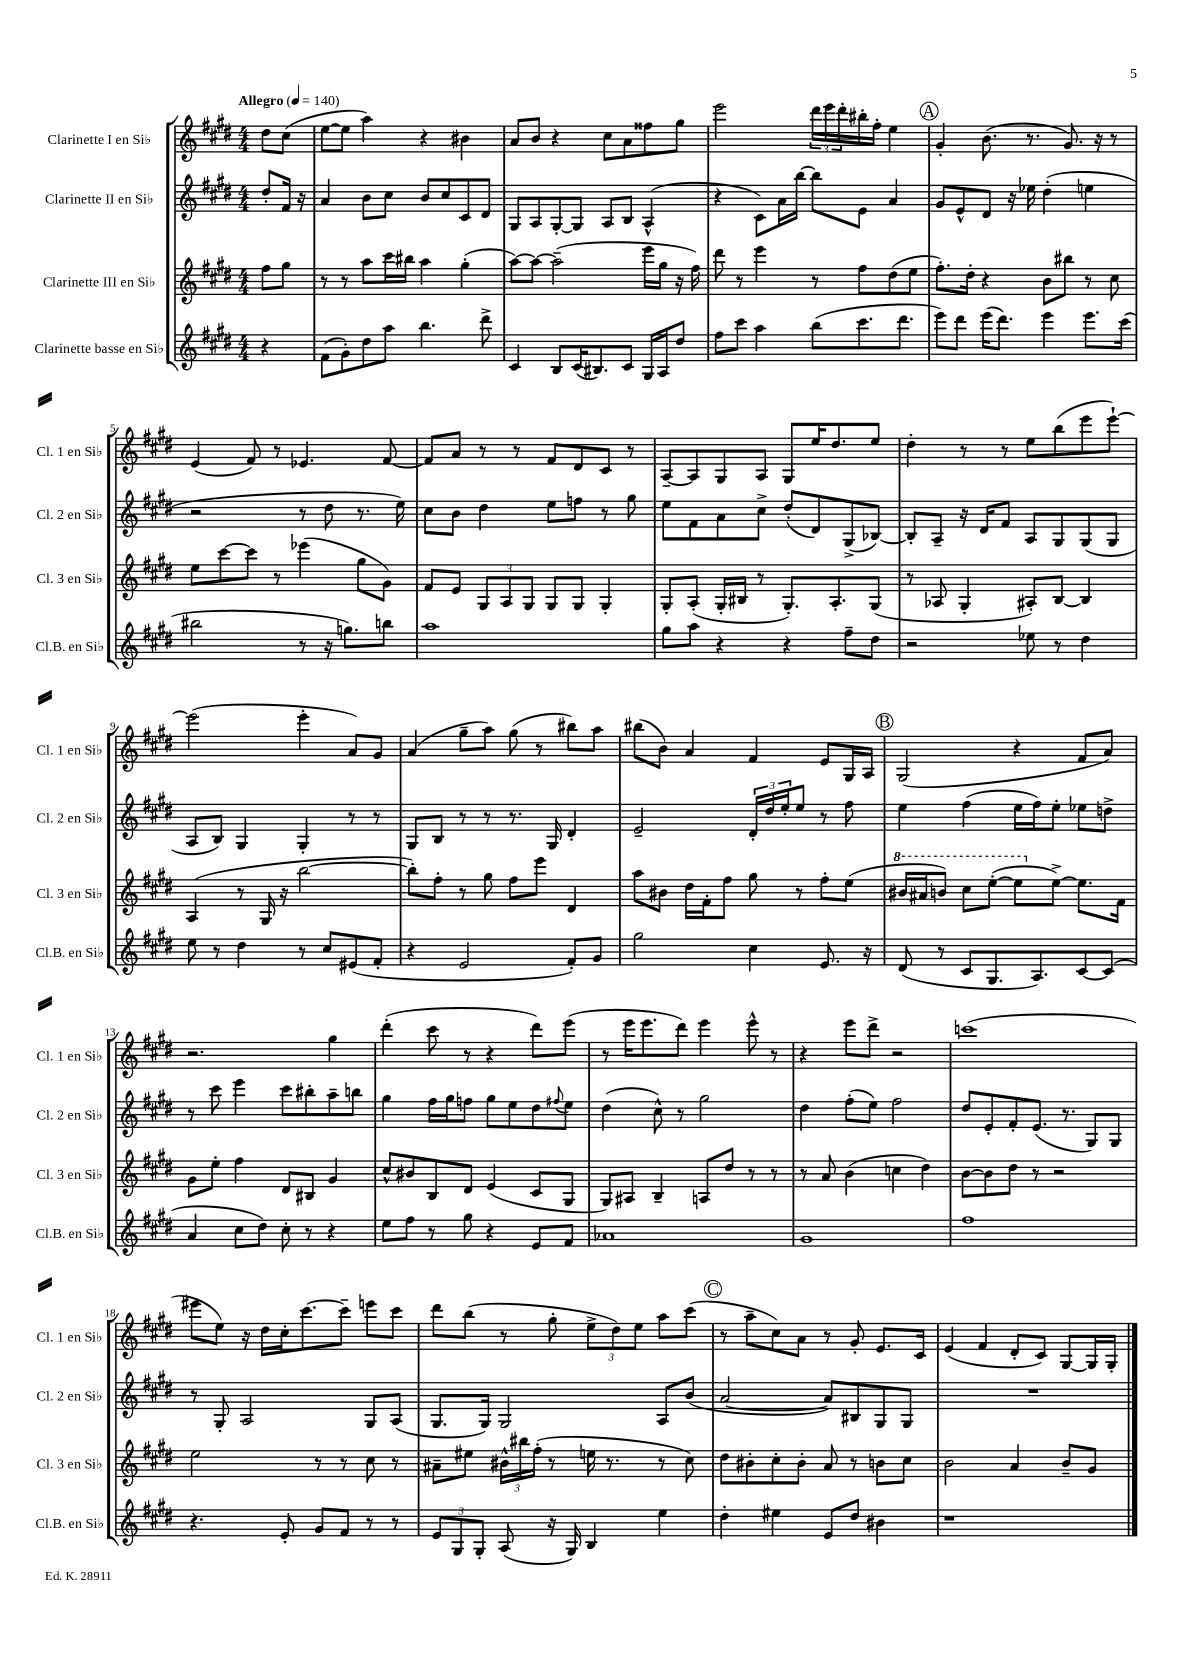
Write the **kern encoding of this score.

**kern	**kern	**kern	**kern
*staff4	*staff3	*staff2	*staff1
*clefG2	*clefG2	*clefG2	*clefG2
*k[f#c#g#d#]	*k[f#c#g#d#]	*k[f#c#g#d#]	*k[f#c#g#d#]
*M4/4	*M4/4	*M4/4	*M4/4
*MM140	*MM140	*MM140	*MM140
4r	8ff#	8dd#'	8dd#
.	8gg#	16f#	(8cc#
.	.	16r	.
=	=	=	=
(8f#	8r	4a	[8ee
8g#')	8r	.	8ee]
8dd#	8aa	8b	4aa)
8aa	16ccc#	8cc#	.
.	16bb#	.	.
4.bb	4aa	8b	4r
.	.	8cc#	.
.	(4gg#'	8c#	4b#
8ddd#^	.	8d#	.
=	=	=	=
4c#	[8aa)	8G#	8a
.	8aa_	8A	8b
8B	(2aa~]	[8G#'	4r
(16c#	.	8G#]	.
8.B#)	.	.	.
.	.	8A	8cc#
8c#	.	8B	8a
16G#	16eee	(4A^^	8ff##
16A	16gg#	.	.
8dd#	16r	.	8gg#
.	16ff#)	.	.
=	=	=	=
8ff#	8ddd#	4r	2eee
8ccc#	8r	.	.
4aa	4eee	8c#)	.
.	.	16a	.
.	.	[16bb	.
(8bb	8r	8bb]	24ddd#
.	.	.	24eee
.	.	.	24ddd#'
8.ccc#	8ff#	8e	16bb#'
.	.	.	16ff#'
.	(8dd#	4a	4ee
8.ddd#	.	.	.
.	8ee	.	.
=	=	=	=
8eee)	8.ff#')	8g#	4g#'
8ddd#	.	8e^^	.
.	16dd#'	.	.
(16eee	4r	8d#	(8.b
8.ddd#)	.	.	.
.	.	16r	.
.	.	16ee-	8.r
4eee	8b	(4dd#'	.
.	8bb#	.	8.g#)
8.eee	8r	4ee	.
.	.	.	16r
.	8cc#	.	8r
(16ccc#	.	.	.
=	=	=	=
2bb#	8ee	2r	(4e
.	[8ccc#	.	.
.	8ccc#]	.	8f#)
.	8r	.	8r
8r	(4eee-	8r	4.e-
16r	.	8dd#	.
8.gg)	.	.	.
.	8gg#	8.r	.
8bb	8g#)	.	[8f#
.	.	16ee)	.
=	=	=	=
1aa	8f#	8cc#	8f#]
.	8e	8b	8a
.	12G#	4dd#	8r
.	12A	.	.
.	.	.	8r
.	12G#	.	.
.	8G#	8ee	8f#
.	8G#	8ff	8d#
.	4G#'	8r	8c#
.	.	8gg#	8r
=	=	=	=
8gg#	8G#'	8ee	[8A~
8aa	(8A'	8f#	8A]
4r	16G#'	8a	8G#
.	16B#	.	.
.	8r	8cc#^	8A
4r	8.G#')	(8dd#'	8G#
.	.	8d#)	16ee
.	8.A'	.	8.dd#
8ff#~	.	(8G#^	.
8dd#	(8G#	[8B-)	8ee
=	=	=	=
2r	8r	8B-']	4dd#'
.	8A-	8A~	.
.	4G#'	16r	8r
.	.	16d#	.
.	.	8f#	8r
8ee-	8A#')	8A	8ee
8r	[8B	8G#	(8bb
4dd#	4B]	(8G#	8eee
.	.	8G#	[8eee`)
=	=	=	=
8ee	(4A	8A	(2eee]
8r	.	8B)	.
4dd#	8r	4G#	.
.	16G#	.	.
.	16r	.	.
8r	[2bb	4G#'	4eee'
8cc#	.	.	.
(8e#	.	8r	8a)
8f#'	.	8r	8g#
=	=	=	=
4r	8bb'])	8G#	(4a
.	8ff#'	8B	.
2e	8r	8r	8gg#~
.	8gg#	8r	8aa)
.	8ff#	8.r	(8gg#
.	8eee	.	8r
.	.	16G#	.
8f#')	4d#	4d#'	8bb#)
8g#	.	.	8aa
=	=	=	=
2gg#	8aa	2e~	(8bb#
.	8b#	.	8b)
.	16dd#	.	4a
.	16f#'	.	.
.	8ff#	.	.
4cc#	8gg#	24d#'	4f#
.	.	24dd#	.
.	.	24ee'	.
.	8r	8ee	.
8.e	8ff#'	8r	8e
.	(8ee	8ff#	16G#
16r	.	.	16A
=	=	=	=
(8d#	16bb#	4ee	(2G#
.	16aa#	.	.
8r	8bb)	.	.
8c#	8ccc#	(4ff#	.
8.G#	([8eee'	.	.
.	8eee]	16ee	4r
8.A)	.	16ff#)	.
.	[8ee^)	8ee'	.
[8c#	8.ee]	8ee-	8f#
(8c#]	.	8dd^	8a)
.	16f#	.	.
=	=	=	=
4a	8g#	8r	2.r
.	8ee'	8ccc#	.
8cc#	4ff#	4eee	.
8dd#)	.	.	.
8cc#'	8d#	8ccc#	.
8r	8B#	8bb#'	.
4r	4g#	8aa~	4gg#
.	.	8bb	.
=	=	=	=
8ee	8cc#^^	4gg#	(4ddd#'
8ff#	8b#	.	.
8r	8B	16ff#	8ccc#
.	.	16gg#	.
8gg#	8d#	8ff	8r
4r	(4e	8gg#	4r
.	.	8ee	.
8e	8c#	8dd#	8ddd#)
.	.	8qqff#	.
8f#	8G#	8ee	(8eee
=	=	=	=
1a-	8G#)	(4dd#	8r
.	8A#	.	16eee
.	.	.	8.eee
.	4B~	8cc#^^)	.
.	.	8r	8ddd#)
.	8A	2gg#	4eee
.	8dd#	.	.
.	8r	.	8eee^^
.	8r	.	8r
=	=	=	=
1g#	8r	4dd#	4r
.	8a	.	.
.	(4b	(8ff#'	8eee
.	.	8ee)	8ddd#^
.	4cc	2ff#	2r
.	4dd#)	.	.
=	=	=	=
1ff#	[8b	8dd#	(1ccc
.	8b]	8e'	.
.	8dd#	8f#'	.
.	8r	(8.e	.
.	2r	.	.
.	.	8.r	.
.	.	8G#)	.
.	.	8G#	.
=	=	=	=
4.r	2ee	8r	8eee#
.	.	8G#'	8ee)
.	.	2A	16r
.	.	.	16dd#
8e'	.	.	16cc#'
.	.	.	[8.ccc#
8g#	8r	.	.
8f#	8r	.	8ccc#~]
8r	8cc#	8G#	8eee
8r	8r	(8A	8ccc#
=	=	=	=
12e	8a#~	8.G#	8ddd#
12G#	.	.	.
.	8ee#	.	(8bb
12G#'	.	.	.
.	.	16G#)	.
(8A	24b#^^	2G#	8r
.	24bb#	.	.
.	(24ff#'	.	.
16r	8r	.	8gg#'
16G#)	.	.	.
4B	16ee	.	12ee^
.	8.r	.	.
.	.	.	12dd#)
.	.	.	12ee
4ee	8r	8A	8aa
.	8cc#)	(8b	(8ccc#
=	=	=	=
4dd#'	8dd#	[2a	8r
.	8b#'	.	8aa~
4ee#	8cc#'	.	8cc#)
.	8b#'	.	8a
8e	8a	8a])	8r
8dd#	8r	8B#	8g#'
4b#	8b	8G#	8.e
.	8cc#	8G#	.
.	.	.	16c#
=	=	=	=
1r	2b	1r	(4e
.	.	.	4f#
.	4a	.	8d#'
.	.	.	8c#)
.	8b~	.	[8G#
.	8g#	.	16G#]
.	.	.	16G#'
==	==	==	==
*-	*-	*-	*-
